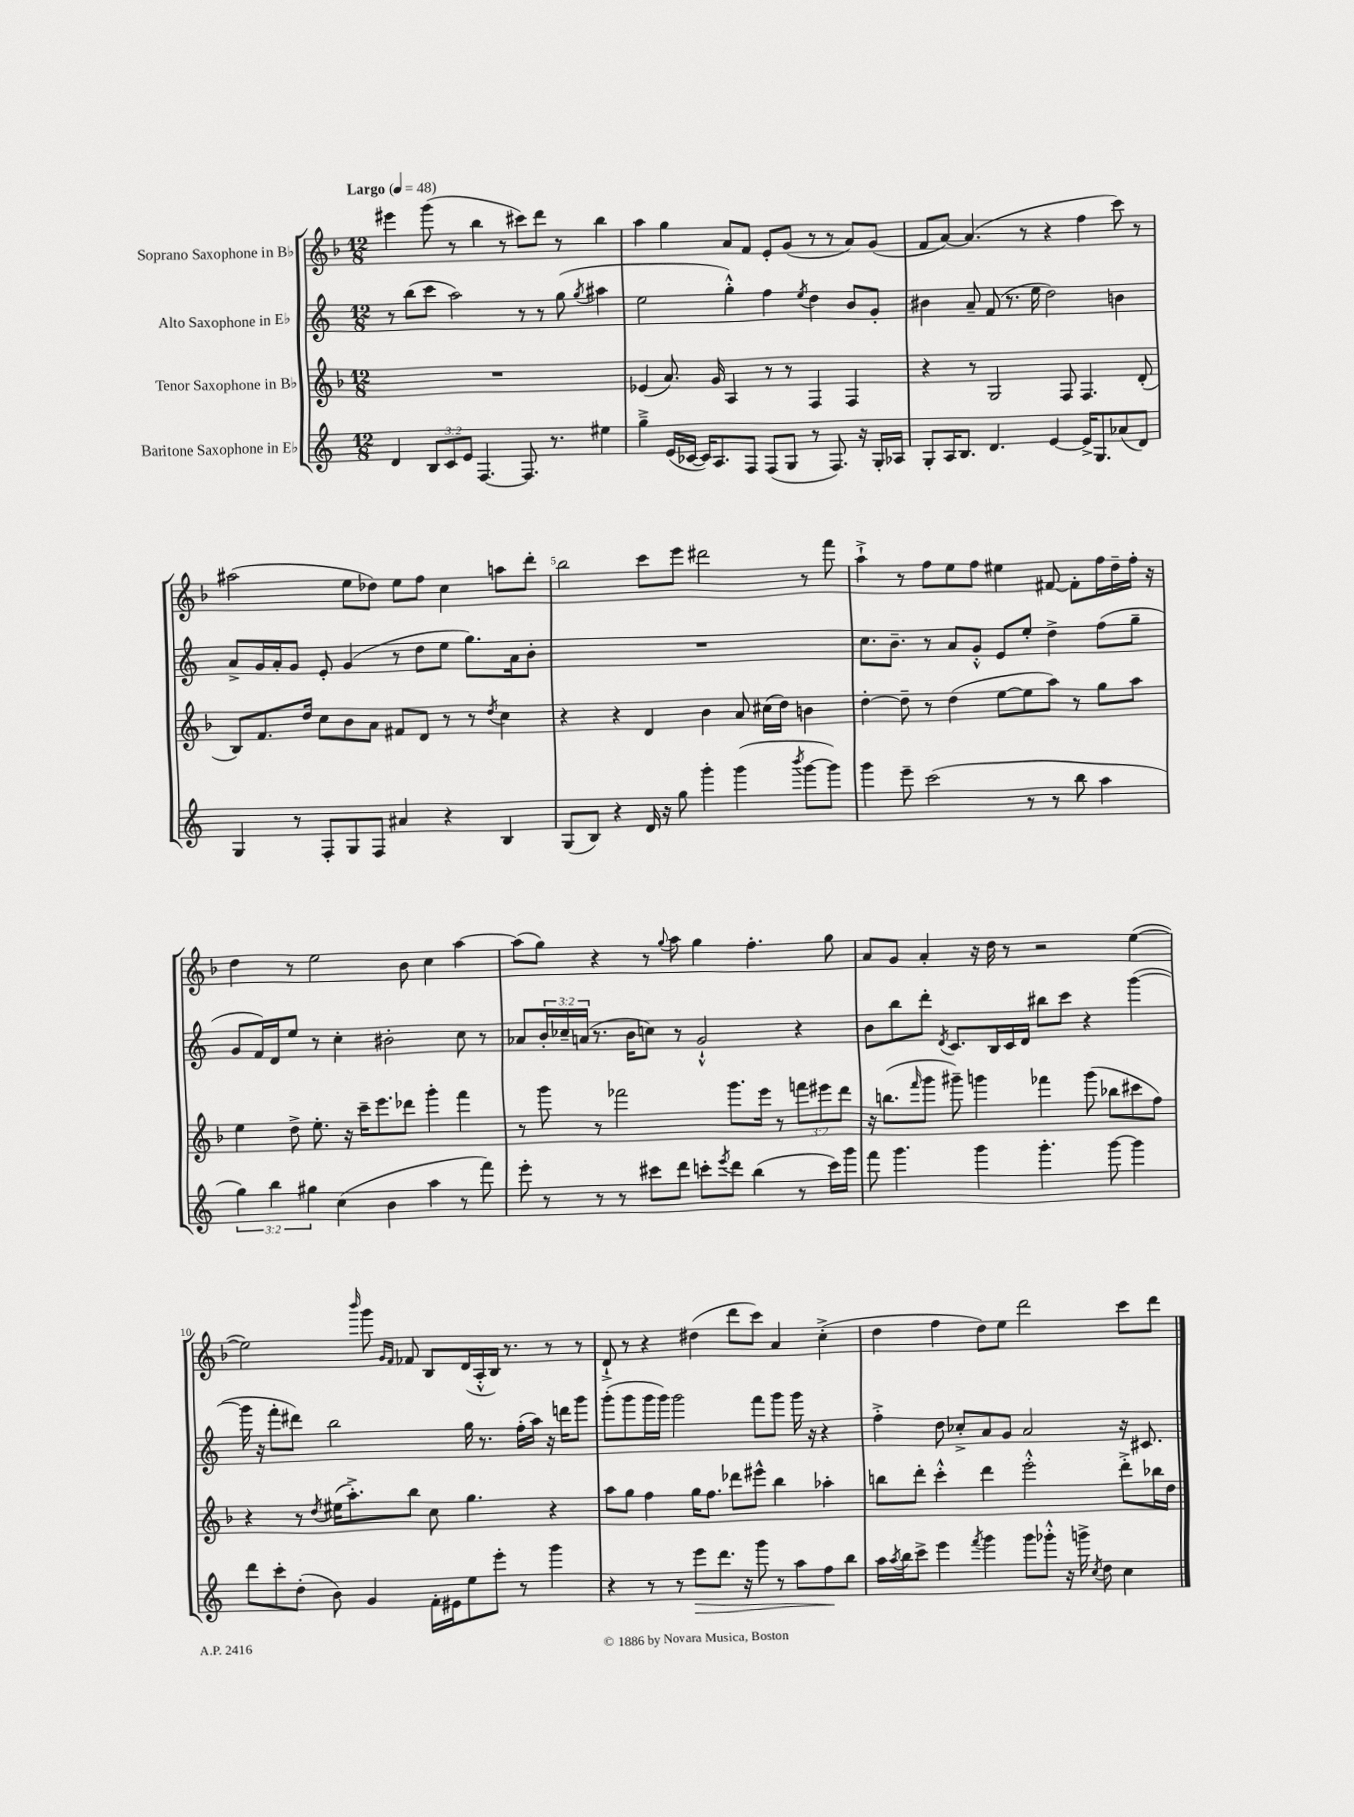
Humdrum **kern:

**kern	**kern	**kern	**kern
*staff4	*staff3	*staff2	*staff1
*clefG2	*clefG2	*clefG2	*clefG2
*k[]	*k[b-]	*k[]	*k[b-]
*M12/8	*M12/8	*M12/8	*M12/8
*MM48	*MM48	*MM48	*MM48
4d/	1.r	8r	4eee#\
.	.	(8bb\L	.
12B/L	.	8ccc\J	(8ggg\
12c/	.	.	.
.	.	2aa\)	8r
12e/J	.	.	.
[4.F/	.	.	4bb-\
.	.	.	8r
8.F/]	.	8r	8ccc#\L)
.	.	8r	8ddd\J
8.r	.	.	.
.	.	(8gg\	8r
.	.	8qgg/	.
4ee#\	.	4aa#\	4bb-\
=	=	=	=
4gg~^\	(4e-/	2ee\	4aa\
(16e/LL	8.a/)	.	4gg\
[16c-/JJ	.	.	.
16c-/]LK)	.	.	.
8.A/	16g/	.	.
.	4A/	4gg'^^\)	8a/L
8F/J	.	.	8f/J
(8F/L	8r	4ff\	8e'/L
8G/J	8r	.	(8g/J
.	.	8qee/	.
8r	4F/	4dd\	8r
8.F/)	.	.	8r
.	4F/	8b/L	8a/L)
16r	.	.	.
16G'/LL	.	8g'/J	(8g/J
16A-/JJ	.	.	.
=	=	=	=
8G'/L	4r	4b#\	8f/L
16A/K	.	.	[8a/J)
8.B/J	.	.	.
.	8r	8a~/	(4.a/]
4.d/	2G/	(8f/	.
.	.	8.r	.
.	.	.	8r
.	.	16ee\	.
[4e/	.	2dd\)	4r
.	8F/	.	.
16e^/]LK	4.F/	.	4ff\
8.G/	.	.	.
(8a-/	.	4b\	8ccc\)
8d/J)	(8d'/	.	8r
=	=	=	=
4G/	8B-/L)	8a^/L	(2aa#\
.	8.f/	16g/L	.
.	.	16a'/J	.
8r	.	8g/J	.
.	16dd/Jk	.	.
8F'/L	8cc\L	8e'/	.
8G/	8b-\	(4g/	8ee\L
8F/J	8a\J	.	8dd-\J)
4a#/	8f#/L	8r	8ee\L
.	8d/J	8dd\L	8ff\J
4r	8r	8ee\J	4cc\
.	8r	8.gg\L)	.
.	8qdd/	.	.
4B/	4cc\	.	8aa\L
.	.	16a\k	.
.	.	8b'\J	8ddd'\J
=	=	=	=
(8G/L	4r	1.r	2bb-\
8B/J)	.	.	.
4r	4r	.	.
16d/	4d/	.	8ccc\L
16r	.	.	.
8gg\	.	.	8eee\J
4ggg'\	4b-\	.	2ddd#\
(4ggg\	8a/	.	.
.	(16cc#\LL	.	.
.	16dd\JJ)	.	.
8qbbb/	.	.	.
[8ggg\L	4b\	.	8r
8ggg\]J)	.	.	8fff\
=	=	=	=
4ggg\	[4dd'\	8.cc\L	4aa`^\
.	.	8.b~\J	.
8eee~\	8dd~\]	.	8r
(2ccc\	8r	8r	8ff\L
.	(4dd\	8a/L	8ee\
.	.	8g'^^/J	8ff\J
.	[8ee\L	8e/L	4ee#\
8r	8ee\]	8ee'/J	.
8r	8aa\J)	4dd^\	[8f#/
8bb\	8r	.	8f#'\]L
4aa\	8gg\L	(8ff\L	16ff\L
.	.	.	16dd~\
.	8aa\J	8gg~\J	16ff'\JJ
.	.	.	16r
=	=	=	=
6gg\)	4ee\	8g/L	4dd\
.	.	16f/L)	.
6bb\	.	.	.
.	.	16d/J	.
.	8dd^\	8ee/J	8r
6gg#\	.	.	.
.	8.ee'\	8r	2ee\
(4cc\	.	4cc'\	.
.	16r	.	.
.	16ccc~\LK	.	.
.	8.eee\	.	.
4b\	.	2b#'\	.
.	8ddd-\J	.	8b-\
4aa\	4ggg'\	.	4cc\
8r	4fff\	8cc\	[4aa\
8fff\)	.	8r	.
=	=	=	=
8eee'\	8r	8a-/L	(8aa\]L
8r	8ggg\	24b'/L	8gg\J)
.	.	24cc-~/	.
.	.	(24a/JJ	.
8r	8r	8.r	4r
8r	2fff-\	.	.
.	.	16b\LK	.
8ccc#\L	.	8cc\J)	8r
.	.	.	8qqgg/
8ddd\J	.	8r	8aa\
8ccc'\L	.	2g`^^/	4gg\
8qeee/	.	.	.
8ddd\J	8.ggg\L	.	.
(4bb\	.	.	4.ff'\
.	16eee\Jk	.	.
.	8r	.	.
8r	12fff\L	4r	.
.	12eee#\	.	.
16ccc\LL)	.	.	8gg\
.	12ddd\J	.	.
16ggg\JJ	.	.	.
=	=	=	=
8fff\	16r	8b\L	8a/L
.	(8.bb\L	.	.
4.ggg\	.	8bb\	8g/J
.	16qqfff/	.	.
.	8ggg\J	8ddd'\J	4a'/
.	.	8qd/	.
.	8ggg#~\)	8.c/L	.
4ggg\	4ggg\	.	16r
.	.	16B/L	16dd\
.	.	16c/	8r
.	.	16d/JJ	.
4.ggg'\	4fff-\	8bb#\L	2r
.	.	8ccc\J	.
.	(8ggg\	4r	.
[8ggg\	8bb-\L	.	.
4ggg\]	8ccc#\	([4ggg\	([4ee\
.	8ff\J)	.	.
=	=	=	=
8ddd\L	4r	16ggg\]	2ee\])
.	.	16r	.
8ccc'\	.	8fff'\L	.
(8dd'\J	8r	8ddd#\J)	.
.	8qdd/	.	.
8b\)	(16ee#\LK	2bb\	.
.	8.aa'^\)	.	.
.	.	.	16qqbbb-/
4g/	.	.	8ggg\
.	.	.	16qqg/LL
.	.	.	16qqf/JJ
.	8bb-\J	.	8f-/
16f'\LL	8cc\	.	8B-/L
16e#\J	.	.	.
8ee\	4.gg\	16gg\	(16d/L
.	.	8.r	16A'^^/
8eee'\J	.	.	16B-/JJ)
.	.	.	8.r
8r	.	(16ff'\LL	.
.	.	16aa\JJ)	.
4ggg\	4r	16r	8r
.	.	16ddd\LK	.
.	.	8ggg\J	8r
=	=	=	=
4r	8aa\L	(8ggg'\L	8d`^/
.	8gg\J	8ggg\	8r
8r	4ff\	16ggg\L	4r
.	.	16ggg\JJ)	.
8r	.	2ggg\	.
8eee\L	16gg\LK	.	(4dd#\
.	8.ff\J	.	.
8.ddd\J	.	.	.
.	8ddd-\L	.	8ddd\L
16r	.	.	.
8ggg\	8eee#^^\J	8fff\L	8ccc\J)
8r	4bb-\	8ggg\J	4a/
8aa\L	.	16ggg\	.
.	.	16r	.
8ff\	4aa-'\	4r	(4cc'^\
8bb\J	.	.	.
=	=	=	=
16aa\LL	8bb\L	4ff'^\	4dd\
8qaa/	.	.	.
16bb\J	.	.	.
8ccc^\J	8ddd'\J	.	.
4eee\	4ccc'^^\	8dd\	4ff\
.	.	8cc-'^/L	.
8qfff/	.	.	.
4ggg\	4ddd\	8a/	8dd\L)
.	.	8g/J	8ee\J
8ggg\L	2eee'^^\	2a/	2ddd\
8ggg-'^^\J	.	.	.
16r	.	.	.
16ggg^\	.	.	.
8qcc/	.	.	.
8dd\	.	.	.
4cc\	8ddd'^\L	16r	8ccc\L
.	.	8.c#/	.
.	16bb-\L	.	8ddd\J
.	16dd\JJ	.	.
==	==	==	==
*-	*-	*-	*-
